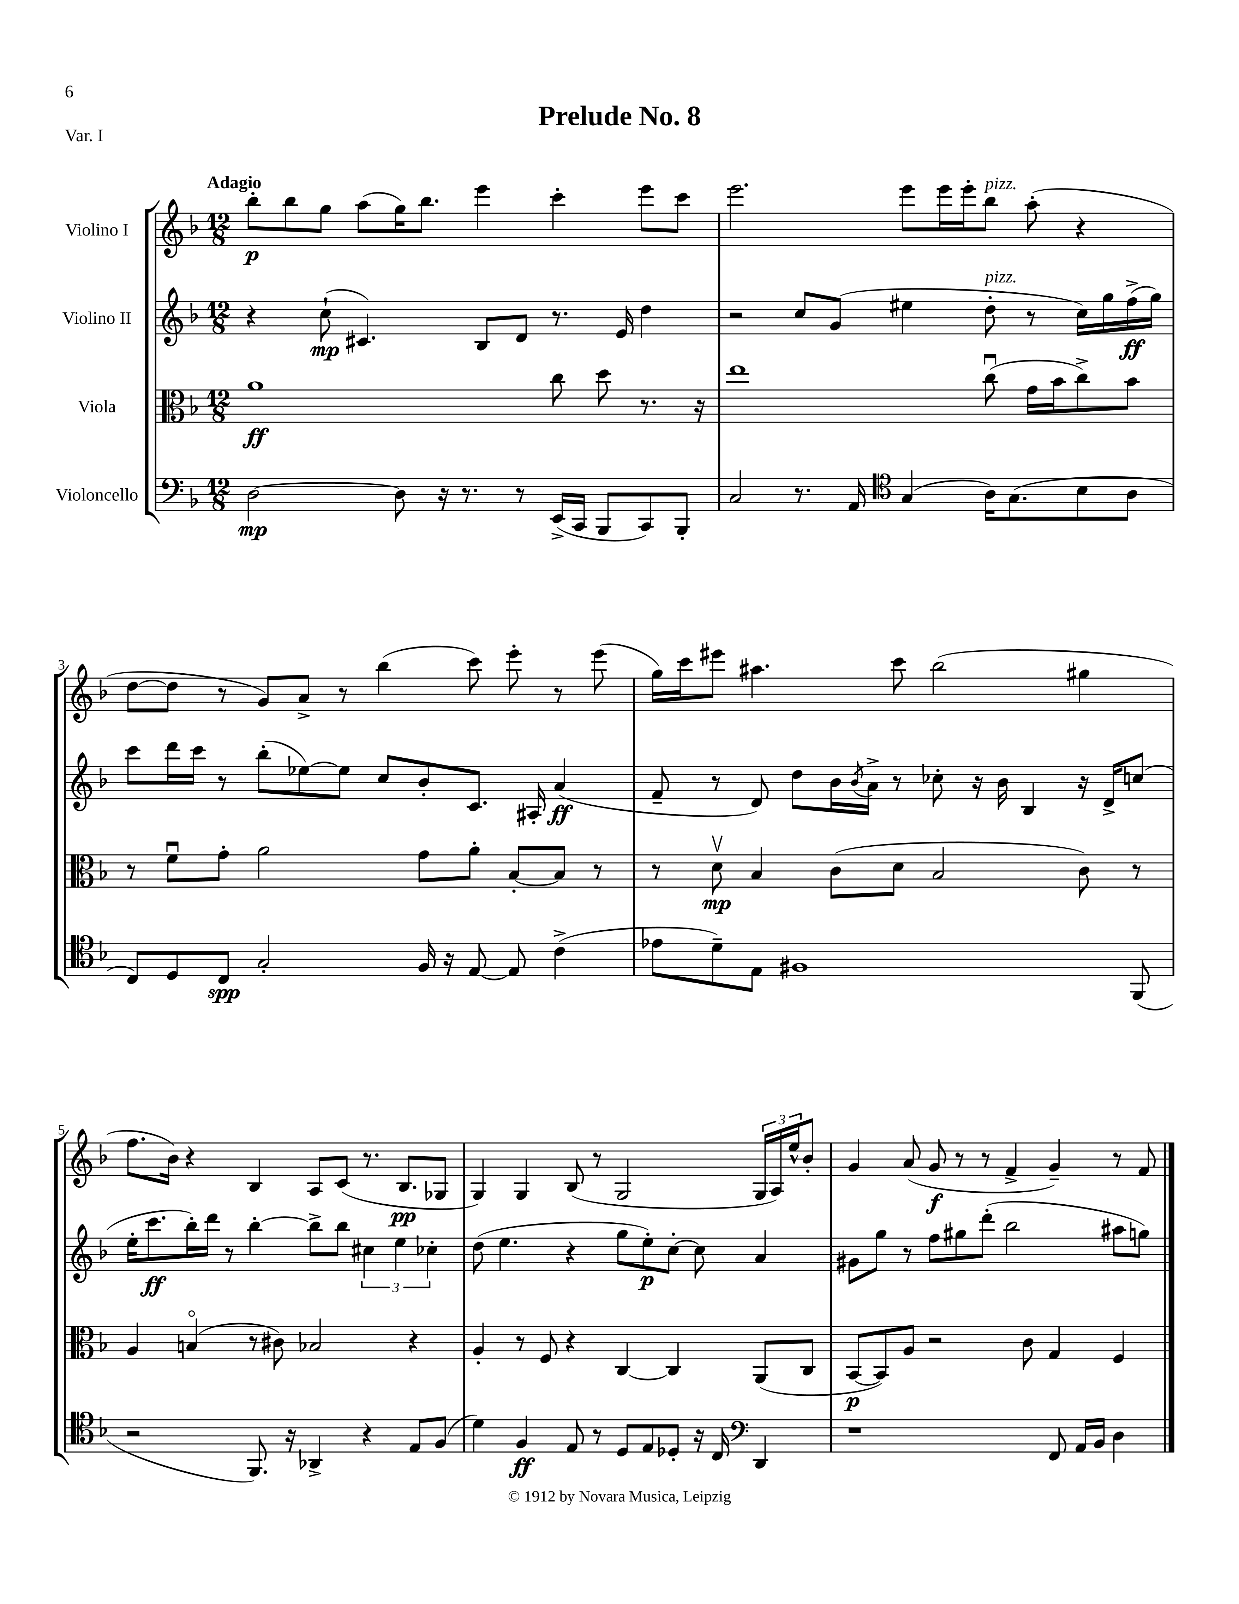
\header { title = "Prelude No. 8" piece = "Var. I" }
<<
\new StaffGroup <<
\new Staff = "s0" \with { instrumentName = "Violino I" } {
    \clef treble \key f \major \numericTimeSignature \time 12/8 \tempo "Adagio"
    bes''8-.\p bes''8 g''8 a''8( g''16) bes''8. e'''4 c'''4-. e'''8 c'''8 |
    e'''2. e'''8 e'''16 e'''16-. bes''8^\markup { \italic "pizz." } a''8-.( r4 |
    d''8~ d''8 r8 g'8) a'8-> r8 bes''4( c'''8) e'''8-. r8 e'''8( |
    g''16) c'''16 eis'''8 ais''4. c'''8 bes''2( gis''4 |
    f''8. bes'16) r4 bes4 a8 c'8( r8. bes8.\pp ges8 |
    g4) g4 bes8( r8 g2 \tuplet 3/2 { g16 a16) e''16-^ } bes'8-. |
    g'4 a'8( g'8\f r8 r8 f'4-> g'4--) r8 f'8 \bar "|." |
}
\new Staff = "s1" \with { instrumentName = "Violino II" } {
    \clef treble \key f \major \numericTimeSignature \time 12/8
    r4 c''8-!\mp( cis'4.) bes8 d'8 r8. e'16 d''4 |
    r2 c''8 g'8( eis''4 d''8-.^\markup { \italic "pizz." } r8 c''16) g''16 f''16->\ff( g''16) |
    c'''8 d'''16 c'''16 r8 bes''8-.( ees''8~) ees''8 c''8 bes'8-. c'8. ais16-. a'4\ff( |
    f'8-- r8 d'8) d''8 bes'16 \acciaccatura { bes'8 } a'16-> r8 ces''8-. r16 bes'16 bes4 r16 d'16-> c''8( |
    e''16-. c'''8.\ff bes''16-.) d'''16 r8 bes''4~-. bes''8-> bes''8 \tuplet 3/2 { cis''4 e''4 ces''4-. } |
    d''8( e''4. r4 g''8 e''8-.\p) c''8~-. c''8 a'4 |
    gis'8 g''8 r8 f''8 gis''8 d'''8-.( bes''2 ais''8 g''8) \bar "|." |
}
\new Staff = "s2" \with { instrumentName = "Viola" } {
    \clef alto \key f \major \numericTimeSignature \time 12/8
    a'1\ff c''8 d''8 r8. r16 |
    e''1 c''8\downbow( g'16 bes'16 c''8->) bes'8 |
    r8 f'8\downbow g'8-. a'2 g'8 a'8-. bes8~-. bes8 r8 |
    r8 d'8\upbow\mp bes4 c'8( d'8 bes2 c'8) r8 |
    a4 b4\flageolet( r8 cis'8) bes2 r4 |
    a4-. r8 f8 r4 c4~ c4 a,8( c8 |
    bes,8~\p bes,8) a8 r2 c'8 g4 f4 \bar "|." |
}
\new Staff = "s3" \with { instrumentName = "Violoncello" } {
    \clef bass \key f \major \numericTimeSignature \time 12/8
    d2~\mp d8 r16 r8. r8 e,16->( c,16 bes,,8 c,8) bes,,8-. |
    c2 r8. a,16 \clef tenor g4( a16) g8.( bes8 a8 |
    c8) d8 c8\spp g2-. f16 r16 e8~ e8 c'4->( |
    ees'8 d'8--) e8 fis1 f,8( |
    r2 f,8.) r16 aes,4-> r4 e8 f8( |
    d'4) f4\ff e8 r8 d8 e8 des8-. r16 c16 \clef bass d,4 |
    r1 f,8 a,16 bes,16 d4 \bar "|." |
}
>>
>>
